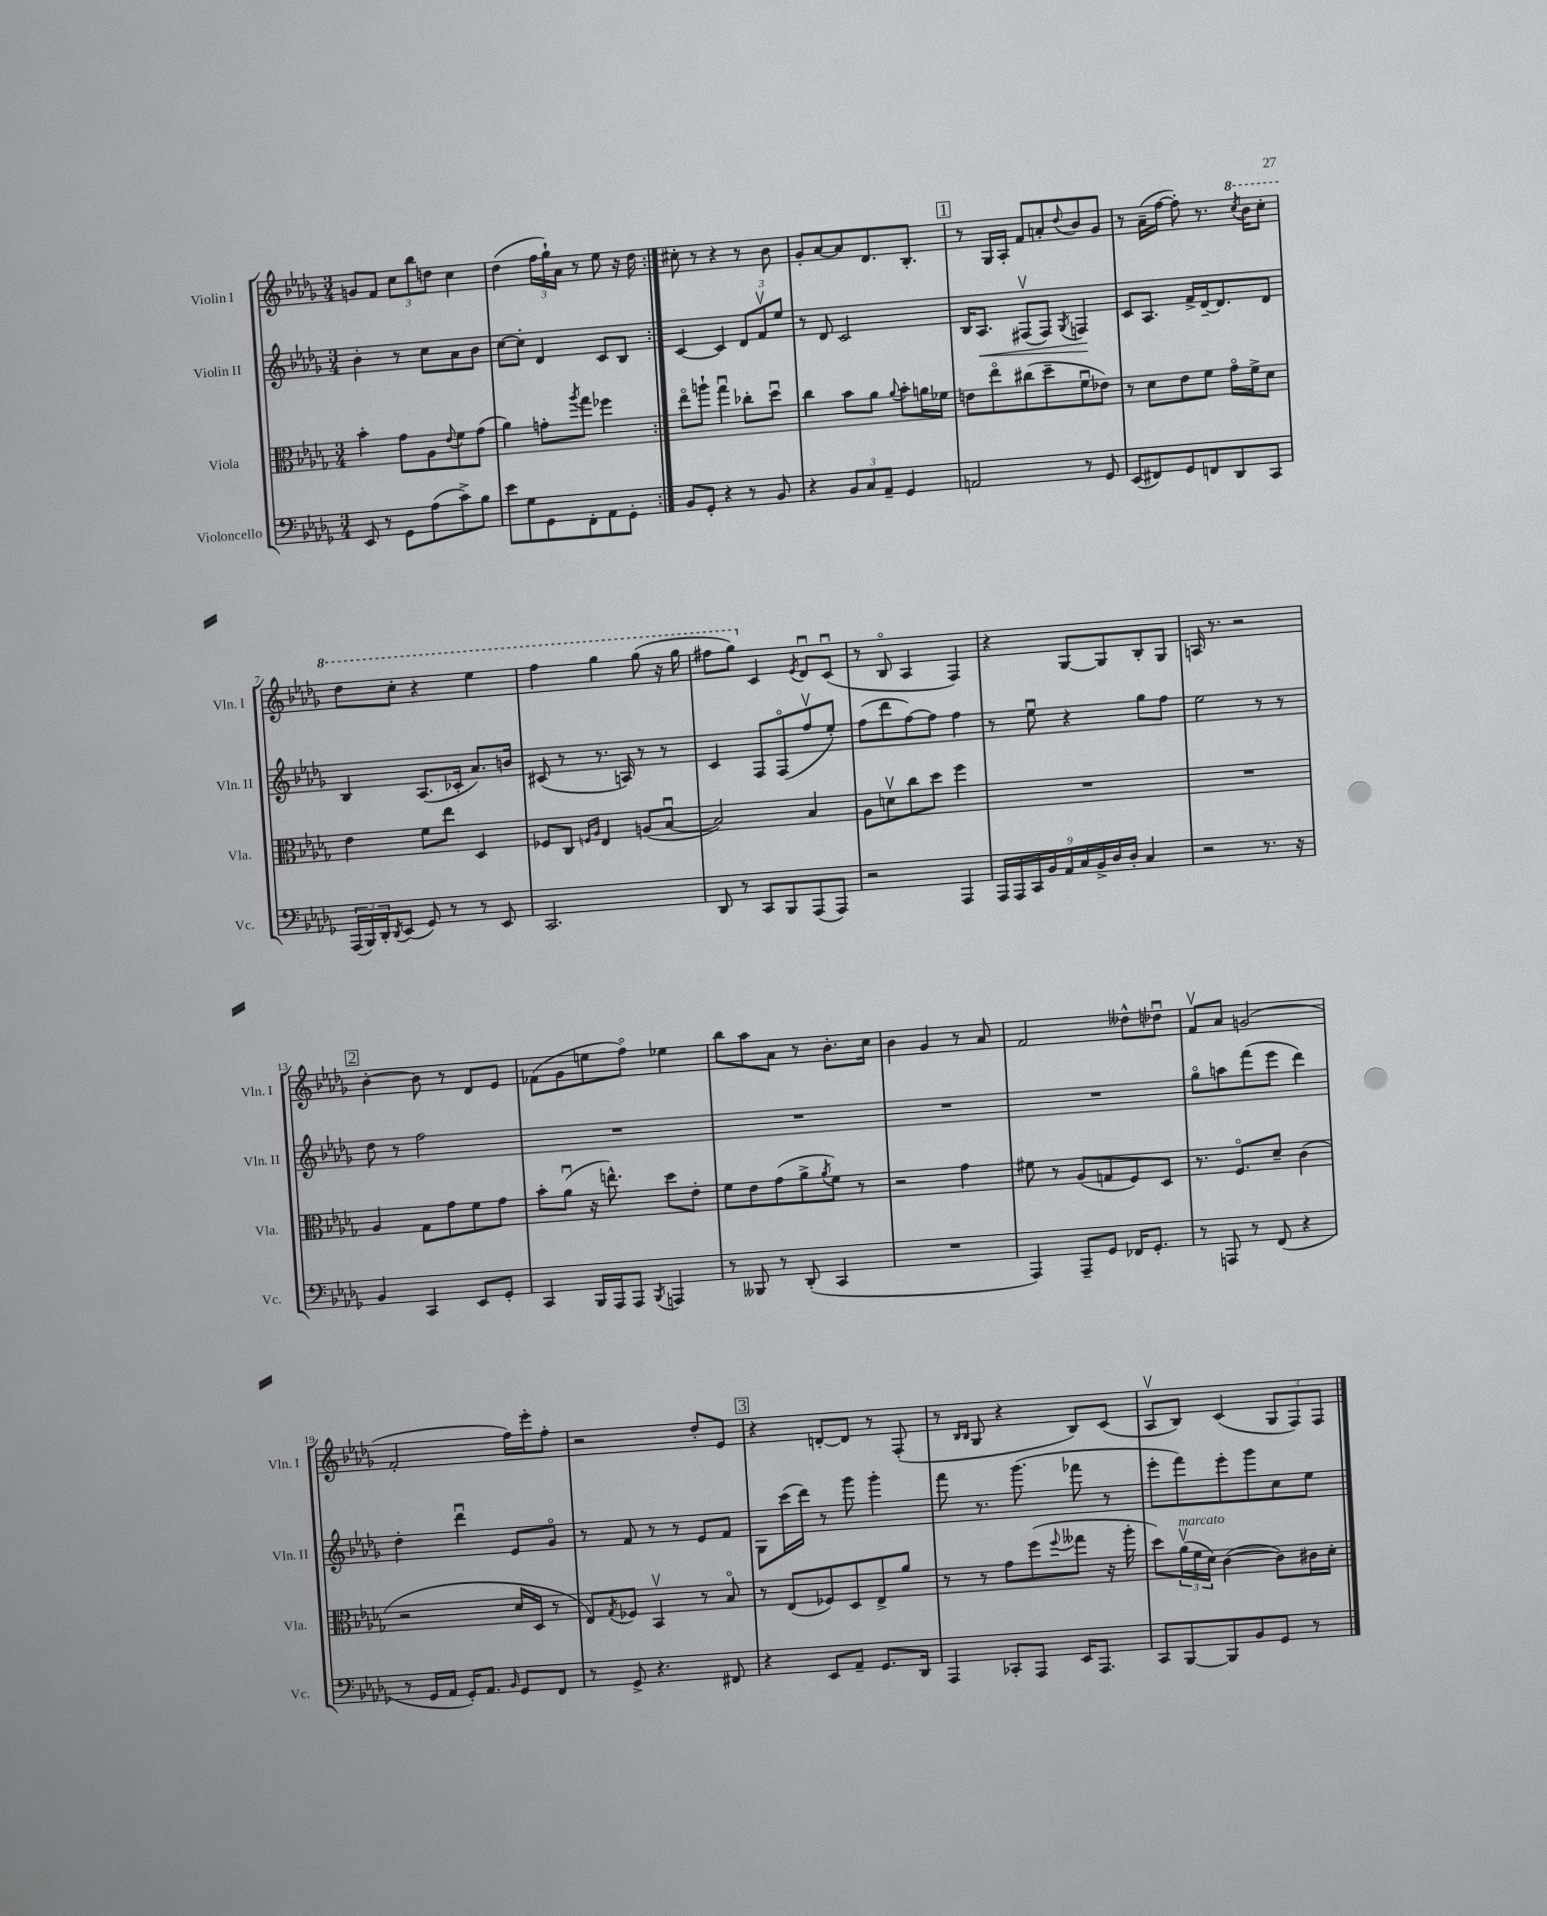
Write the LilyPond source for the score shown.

<<
\new StaffGroup <<
\new Staff = "s0" \with { instrumentName = "Violin I" shortInstrumentName = "Vln. I" } {
    \clef treble \key des \major \numericTimeSignature \time 3/4
    \repeat volta 2 { g'8 f'8 \tuplet 3/2 { c''8 bes''8 d''8 } c''4 |
    des''4( \tuplet 3/2 { f''16 ges''16-!) aes'16 } r8 ees''8 r16 des''16 | }
    cis''8-. r8 r4 r8 bes'8 |
    ges'8-. aes'8~ aes'8 des'8. bes8.-. |
    \mark \markup { \box "1" } r8 ges16 aes16-. f'8 a'8-. \appoggiatura { des''8 } bes'8 ges'8 |
    r8 aes'16--( f''16~ f''8-.) r8. \ottava #1 \acciaccatura { c'''8 } bes''16 c'''8-. |
    des'''8 c'''8-. r4 ees'''4 |
    f'''4 ges'''4 ges'''8( r16 ges'''16 |
    fis'''8 ges'''8) \ottava #0 c'4 \acciaccatura { ees'8 } des'8\downbow c'8\downbow( |
    r8 bes8\flageolet aes4 f4) |
    r4 ges8~ ges8 bes8-. ges8 |
    a16 r8. r2 |
    \mark \markup { \box "2" } bes'4~-. bes'8 r8 des'8 ees'8 |
    fes'8( ges'8 e''8 f''8\flageolet) ees''4 |
    bes''8 aes''8 aes'8 r8 bes'8.-. c''16 |
    bes'4 ges'4 r8 aes'8 |
    f'2 deses''8-^ des''8\downbow |
    f'8\upbow aes'8 g'2( |
    f'2-. f''16) ees'''16-. f''8-. |
    r2 des''8-. ees'8 |
    \mark \markup { \box "3" } r4 d'8~-. d'8 r8 f8-.( |
    r8 \grace { bes16 bes16 } ges8 r4 bes8) c'8( |
    aes8\upbow bes8) c'4( \tuplet 3/2 { ges8 f8) f8 } \bar "|." |
}
\new Staff = "s1" \with { instrumentName = "Violin II" shortInstrumentName = "Vln. II" } {
    \clef treble \key des \major \numericTimeSignature \time 3/4
    \repeat volta 2 { bes'4-. r8 c''8 aes'8 bes'8 |
    c''8~ c''8-. des'4 c'8 bes8 | }
    c'4~ c'4 \tuplet 3/2 { des'8 f'8\upbow ees''8 } |
    r8 des'8 c'2 |
    \mark \markup { \box "1" } bes16 aes8.\< fis8\upbow( fis8) \acciaccatura { ges8 } f4\! |
    c'8 aes8. f'16-> des'16~-- des'8. des'8 |
    bes4 aes8.( ces'16-. aes'8.) b'16 |
    cis'8( r8 r8. a16) r8 r8 |
    c'4 f8 f8\flageolet( f''8\upbow ees''8-.) |
    f''8( des'''8 f''8~) f''8 f''4 |
    r8 ees''8\downbow r4 ges''8 f''8 |
    ees''2 r8 r8 |
    \mark \markup { \box "2" } des''8 r8 f''2 |
    R2. |
    R2. |
    R2. |
    R2. |
    ges''8\flageolet a''8 f'''8( ees'''8 des'''4) |
    des''4-. des'''4\downbow ees'8 ges'8\flageolet |
    r8 f'8 r8 r8 ees'8 f'8 |
    \mark \markup { \box "3" } ges8 c'''16( des'''16) r8 ges'''8 ges'''4-. |
    f'''8 r8. ges'''8.( fes'''8 r8 |
    ees'''8-. f'''8) ees'''8-. ges'''8 c''8 ees''8 \bar "|." |
}
\new Staff = "s2" \with { instrumentName = "Viola" shortInstrumentName = "Vla." } {
    \clef alto \key des \major \numericTimeSignature \time 3/4
    \repeat volta 2 { bes'4-. ges'8 aes8 \appoggiatura { ees'8 } f'8 ges'8( |
    aes'4) g'8-. \acciaccatura { aes''8 } ges''8 fes''4 | }
    ees''8\flageolet a''8-! ges''4\downbow ces''8-. des''8\downbow |
    c''4 bes'8 aes'8 \appoggiatura { aes'8 } bes'8-. a'16 fes'16 |
    \mark \markup { \box "1" } e'8 ees''8\flageolet cis''8( des''8-- f'8\downbow ees'8) |
    r8 des'8 ees'8 f'8 ges'16\flageolet f'16-> des'8 |
    ees'4 f'8 ees''8 des4 |
    fes8 c8 \grace { f16 aes16 } ees4 a8( bes8~\downbow |
    bes2) bes4 |
    aes8 d'8\upbow c''8 des''8 f''4 |
    R2. |
    R2. |
    \mark \markup { \box "2" } aes4 ges8 ges'8 f'8 ges'8 |
    bes'8-. aes'8\downbow( r16 e''8.-^) des''8 ees'8-. |
    f'8 ees'8 ges'8( aes'8-> \acciaccatura { aes'8 } f'8) r8 |
    r2 ges'4 |
    fis'8 r8 aes8( g8 f8) des8 |
    r8. f8.\flageolet des'8-- c'4( |
    r2 des'16 des16 r8 |
    ees8) \acciaccatura { ges8 } fes8 bes,4\upbow r8 bes8\flageolet |
    \mark \markup { \box "3" } r8 ees8( fes8) des8 ees8-> aes'8 |
    r8 r8 ges'8 f''8( \appoggiatura { f''8 } geses''8 r16 aes''16-. |
    des''8) \tuplet 3/2 { aes'16\upbow^\markup { \italic "marcato" }( f'16 des'16) } c'4~( c'8) cis'16 des'16-. \bar "|." |
}
\new Staff = "s3" \with { instrumentName = "Violoncello" shortInstrumentName = "Vc." } {
    \clef bass \key des \major \numericTimeSignature \time 3/4
    \repeat volta 2 { ees,8 r8 ges,8 aes8( c'8->) bes8 |
    ees'8 ges8 ges,8 f,8-. aes,8 ges,8-. | }
    bes,8 ges,8-. r4 r8 bes,8 |
    r4 \tuplet 3/2 { bes,8 c8 aes,8-- } ges,4 |
    \mark \markup { \box "1" } a,2 r8 ges,8 |
    ees,8( fis,8) ges,8 f,8 des,8 c,8 |
    \tuplet 3/2 { aes,,16( bes,,16) des,16-. } \acciaccatura { des,8 } ees,8( ges,8) r8 r8 ees,8 |
    c,2. |
    des,8 r8 c,8 bes,,8 aes,,8( aes,,8) |
    r2 aes,,4 |
    \tuplet 9/8 { aes,,16 aes,,16 c,16 bes,16 aes,16 c16 bes,16-> des16 des16-. } c4 |
    r2 r8. r16 |
    \mark \markup { \box "2" } bes,4 c,4 ees,8 ges,8-. |
    c,4 bes,,16 aes,,16 aes,,8 \acciaccatura { bes,,8 } a,,4 |
    r8 beses,,8 r8 des,8-.( c,4 |
    R2. |
    aes,,4) aes,,8-- ges,8 fes,16 ges,8.-. |
    r8 a,,8 r8 f,8( r4 |
    r8 ges,16 aes,16 ges,16-.) aes,8. \grace { bes,16 } ges,8 f,8 |
    r8 ges,8-> r4. fis,8 |
    \mark \markup { \box "3" } r4 ees,8 aes,8-- ges,8. des,16 |
    aes,,4 ces,8-. aes,,8 ees,16 aes,,8. |
    c,8 bes,,8~ bes,,8 bes,8 ges,8 r8 \bar "|." |
}
>>
>>
